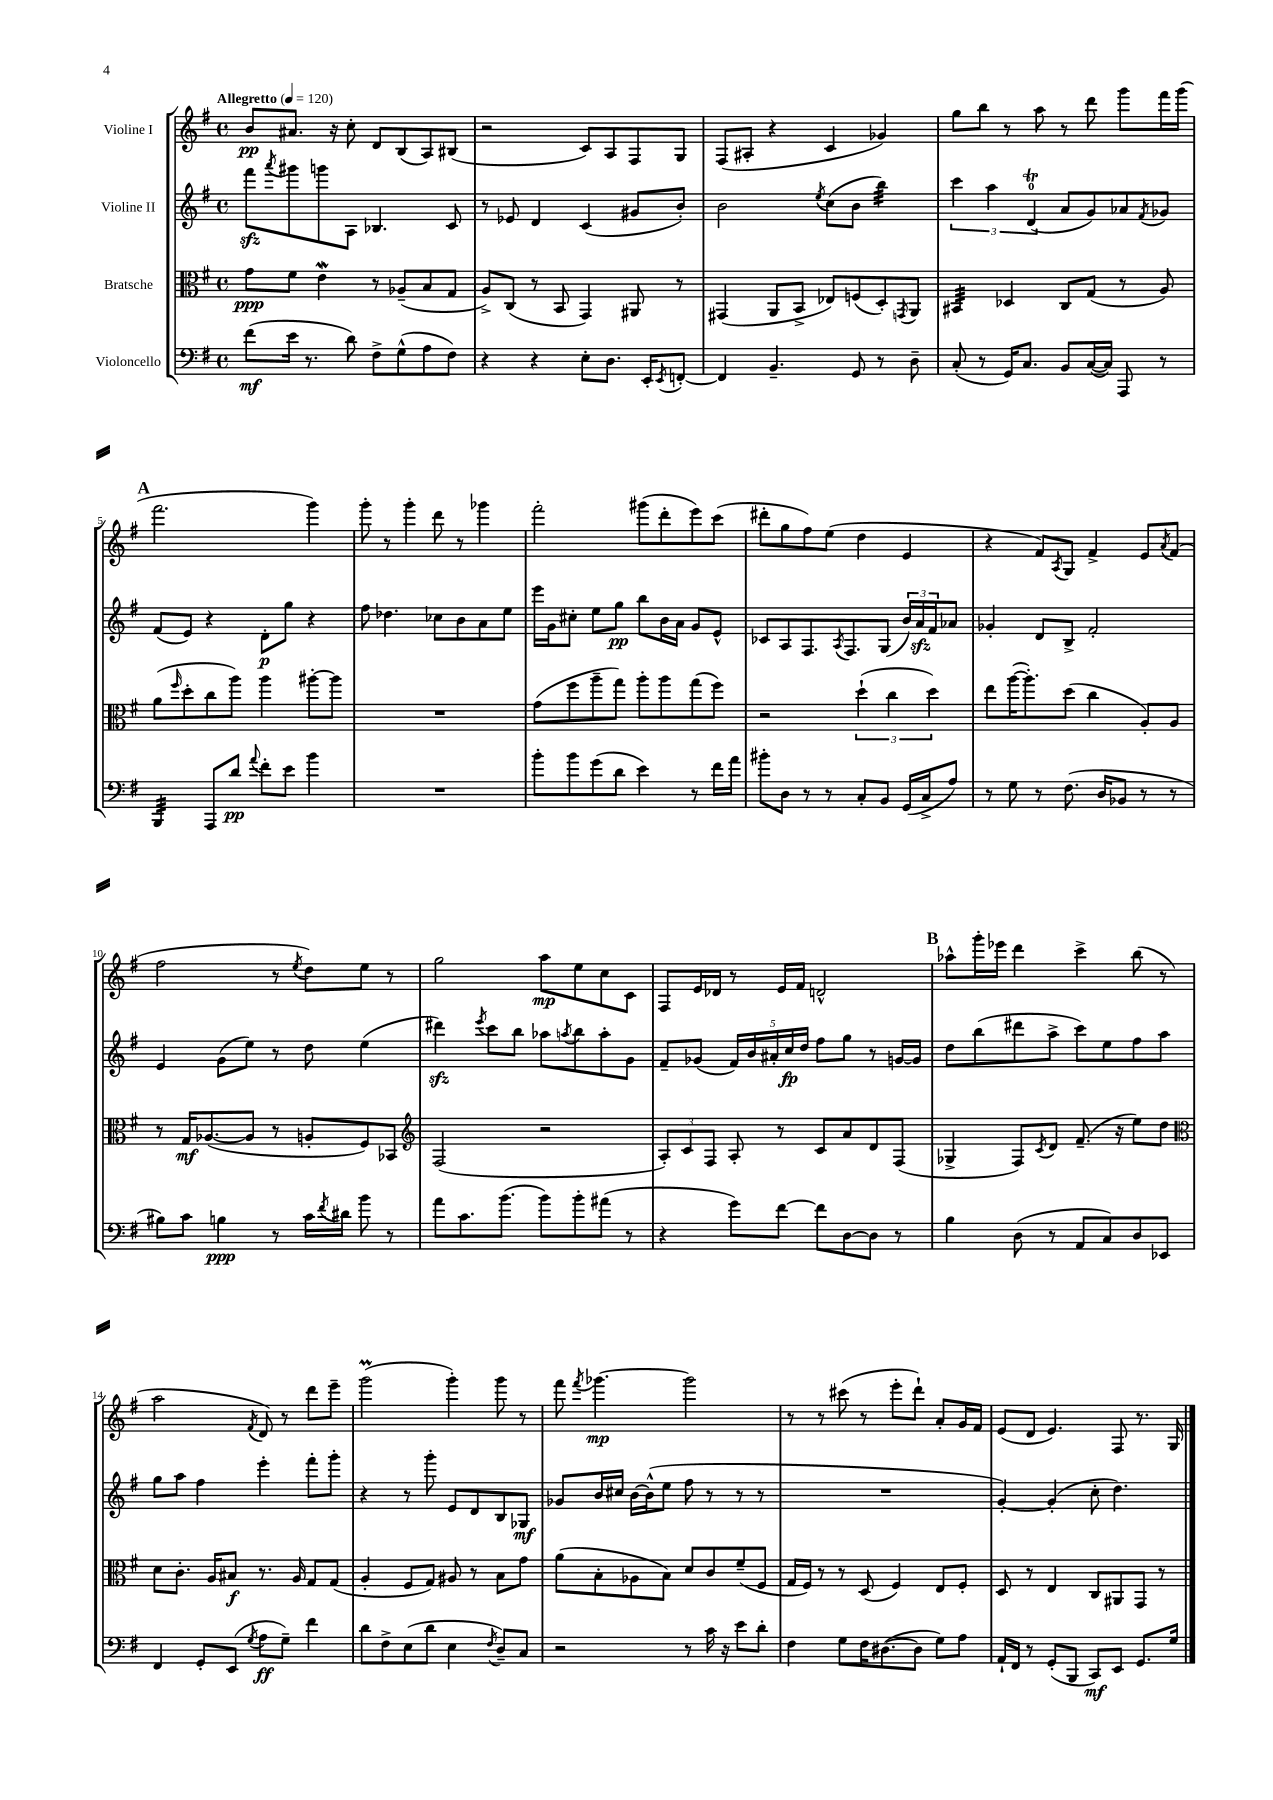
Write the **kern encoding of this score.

**kern	**kern	**kern	**kern
*staff4	*staff3	*staff2	*staff1
*clefF4	*clefC3	*clefG2	*clefG2
*k[f#]	*k[f#]	*k[f#]	*k[f#]
*M4/4	*M4/4	*M4/4	*M4/4
*met(c)	*met(c)	*met(c)	*met(c)
*MM120	*MM120	*MM120	*MM120
(8f#\L	8g\L	8fff#\L	8b/L
.	.	8qaaa/	.
16e\Jk	8f#\J	8ggg#\	8.a#/J
8.r	.	.	.
.	4e\	8ggg\	.
.	.	.	16r
8d\)	.	8A\J	8cc'\
8F#^\L	8r	4.B-/	8d/L
(8G^^\	(8A-~/L	.	(8B/
8A\	8B/	.	8A/)
8F#\J)	8G/J	8c/	(8B#/J
=	=	=	=
4r	8A^/L)	8r	2r
.	(8C/J	8e-/	.
4r	8r	4d/	.
.	8BB/	.	.
8E'\L	4GG/)	(4c/	8c/L)
8.D\J	.	.	8A/
.	8AA#/	8g#/L	8F#/
16EE'/LK	.	.	.
8qEE/	.	.	.
[8FF'/J	8r	8b'/J)	8G/J
=	=	=	=
4FF/]	(4GG#/	2b\	(8F#/L
.	.	.	8A#'/J
4.BB~/	8AA/L	.	4r
.	8BB^/J	.	.
.	.	8qee/	.
.	8E-/L)	(8cc\L	4c/
8GG/	(8F/	8b\J	.
8r	8D'/)	4bb\)	4g-/)
.	8qGG/	.	.
8D~\	8AA/J	.	.
=	=	=	=
(8C'/	4BB#/	6ccc\	8gg\L
8r	.	.	8bb\J
.	.	6aa\	.
16GG/LK)	4D-/	.	8r
8.C/J	.	.	.
.	.	(6d/	.
.	.	.	8aa\
8BB/L	8C/L	8a/L	8r
([16C/L	(8G/J	8g/)	8ddd\
16C/]JJ)	.	.	.
8AAA/	8r	8a-/	8ggg\L
.	.	8qf#/	.
8r	8A/)	8g-/J	16fff#\L
.	.	.	(16ggg\JJ
=	=	=	=
4BBB/	(8a\L	(8f#/L	2.fff#\
.	16qqff#/	.	.
.	8dd'\	8e/J)	.
8AAA/L	8cc\	4r	.
8d/J	8aa\J)	.	.
8qqa/	.	.	.
8f#'\L	4aa\	8d'\L	.
8e\J	.	8gg\J	.
4b\	[8aa#'\L	4r	4ggg\)
.	8aa#\]J	.	.
=	=	=	=
1r	1r	8ff#\	8ggg'\
.	.	4.dd-\	8r
.	.	.	4ggg'\
.	.	8cc-\L	8ddd\
.	.	8b\	8r
.	.	8a\	4ggg-\
.	.	8ee\J	.
=	=	=	=
8b'\L	(8g\L	16eee\LL	2fff#'\
.	.	16g\J	.
8b\	8ff#\	8cc#'\J	.
(8g\	8aa~\	8ee\L	.
8d\J	8gg\J)	8gg\J	.
4e\)	8aa'\L	8bb\L	(8ggg#\L
.	8aa\	16b\L	8ddd'\
.	.	16a\JJ	.
8r	(8gg\	8g/L	8eee\)
16f#\LL	8ff#\J)	8e^^/J	(8ccc\J
16a\JJ	.	.	.
=	=	=	=
8b#'\L	2r	8c-/L	8ddd#'\L
8D\J	.	8A/	8gg\
8r	.	8.F#/	8ff#\)
8r	.	.	(8ee\J
.	.	8qA/	.
.	.	8.F#/	.
8C'/L	(6dd`\	.	4dd\
8BB/J	.	(8G/J	.
.	6cc\	.	.
(16GG/LL	.	24b/LL)	4e/
.	.	24a/	.
16C^/J	.	.	.
.	6dd\)	24f#/J	.
8A/J)	.	8a-/J	.
=	=	=	=
8r	8ee\L	4g-'/	4r
8G\	([16aa\K	.	.
.	8.aa'\])	.	.
8r	.	8d/L	8f#/L)
.	.	.	8qA/
(8.F#\	(8dd\J	8B^/J	8G/J
.	4cc\	2f#'/	4f#^/
16D/LK	.	.	.
8BB-/J	.	.	.
8r	8A'/L)	.	8e/L
.	.	.	8qa/
8r	8A/J	.	(8f#/J
=	=	=	=
8B#\L)	8r	4e/	2ff#\
8c\J	16G/LK	.	.
.	([8.A-/	.	.
4B\	.	(8g\L	.
.	8A-/]J	8ee\J)	.
8r	8r	8r	8r
.	.	.	8qee/
16c\LL	8A'/L	8dd\	8dd\L)
8qf#/	.	.	.
16d#\JJ	.	.	.
8b\	8F#/)	(4ee\	8ee\J
8r	8BB-/J	.	8r
=	=	=	=
*	*clefG2	*	*
8a\L	(2F#/	4ddd#\)	2gg\
8.c\	.	.	.
.	.	8qeee/	.
.	.	8ccc\L	.
(8.b\J	.	.	.
.	.	8bb\J	.
8b\L)	2r	8aa-\L	8aa\L
.	.	8qaa/	.
8b'\	.	8bb\	8ee\
(8a#\J	.	8aa'\	8cc\
8r	.	8g\J	8c\J
=	=	=	=
4r	12A'/L)	8f#~/L	8F#/L
.	12c/	.	.
.	.	(8g-/J	16e/L
.	12F#/J	.	.
.	.	.	16d-/JJ
8g\L)	8A'/	20f#/LL)	8r
.	.	20b/	.
.	.	20a#'/	.
[8f#\J	8r	.	16e/LL
.	.	20cc/	.
.	.	.	16f#/JJ
.	.	20dd/JJ	.
8f#\]L	8c/L	8ff#\L	2d^^/
[8D\	8a/	8gg\J	.
8D\]J	8d/	8r	.
8r	(8F#/J	[16g/LL	.
.	.	16g/]JJ	.
=	=	=	=
4B\	4G-^/	8dd\L	8aa-^^\L
.	.	(8bb\	16ggg'\L
.	.	.	16eee-\JJ
(8D\	8F#/L)	8ddd#\	4ddd\
.	8qc/	.	.
8r	8d/J	8aa^\J	.
8AA/L	(8.f#~/	8ccc\L)	4ccc^\
8C/)	.	8ee\	.
.	16r	.	.
8D/	8ee\L)	8ff#\	(8bb\
8EE-/J	8dd\J	8aa\J	8r
=	=	=	=
*	*clefC3	*	*
4FF#/	8d\L	8gg\L	2aa\
.	8.c'\J	8aa\J	.
8GG'/L	.	4ff#\	.
.	16A/LK	.	.
(8EE/J	8B#/J	.	.
8qG/	.	.	8qf#/
8A\L	8.r	4eee'\	8d/)
8G~\J)	.	.	8r
.	16A/	.	.
4f#\	8G/L	8fff#'\L	8ddd\L
.	(8G/J	8ggg'\J	8eee~\J
=	=	=	=
8d\L	4A'/	4r	(2ggg\
8F#^\	.	.	.
(8E\	8F#/L	8r	.
8d\J	8G/J)	8ggg'\	.
4E\	8A#/	8e/L	4ggg'\)
.	8r	8d/	.
8qF#/	.	.	.
8D~/L)	8B\L	8B/	8ggg\
8C/J	8g\J	8G-/J	8r
=	=	=	=
2r	(8a\L	8g-/L	8fff#\
.	.	.	8qfff#/
.	8B'\	16b/L	[4.ggg-\
.	.	16cc#/JJ	.
.	8A-\	[16b\LL	.
.	.	(16b^^\]J	.
.	8B\J)	8ee\J	.
8r	8d/L	8ff#\	2ggg-\]
16c\	8c/	8r	.
16r	.	.	.
8e\L	(8f#~/	8r	.
8d'\J	8F#/J	8r	.
=	=	=	=
4F#\	16G/LL	1r	8r
.	16F#/JJ)	.	.
.	8r	.	8r
8G\L	8r	.	(8ccc#\
16F#\K	(8D/	.	8r
([8.D#\	.	.	.
.	4F#/)	.	8eee'\L
8D#\]J	.	.	8ddd`\J)
8G\L)	8E/L	.	8a'/L
8A\J	8F#'/J	.	16g/L
.	.	.	16f#/JJ
=	=	=	=
16AA`/LL	8D/	[4g'/)	(8e/L
16FF#/JJ	.	.	.
8r	8r	.	8d/J
(8GG'/L	4E/	(4g'/]	4.e/)
8BBB/J	.	.	.
8CC/L)	8C/L	8cc'\	.
8EE/J	8AA#/	4.dd\)	8F#/
8.GG/L	8GG/J	.	8.r
.	8r	.	.
16G/Jk	.	.	16G/
==	==	==	==
*-	*-	*-	*-
